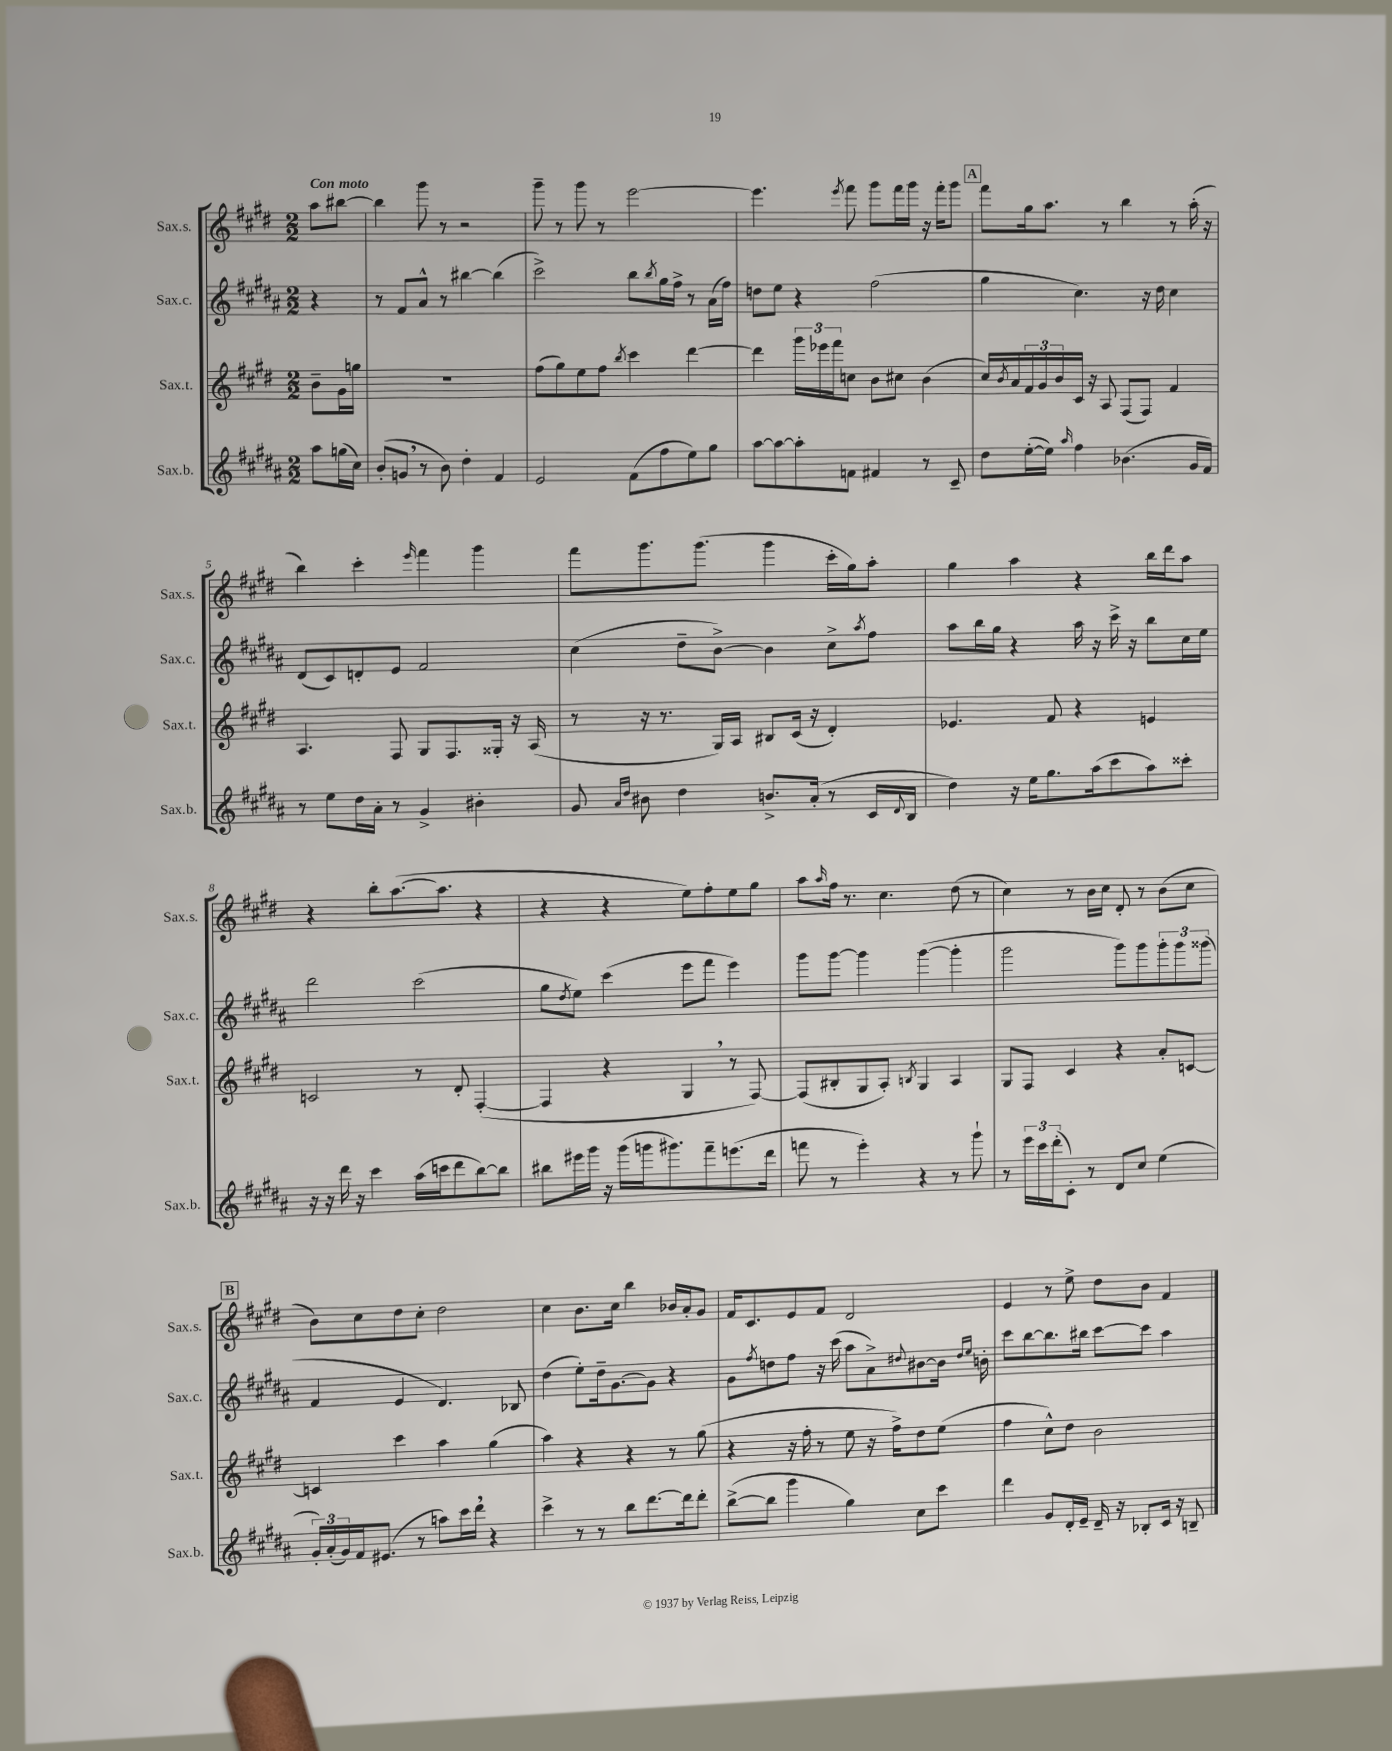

**kern	**kern	**kern	**kern
*staff4	*staff3	*staff2	*staff1
*clefG2	*clefG2	*clefG2	*clefG2
*k[f#c#g#d#a#]	*k[f#c#g#d#]	*k[f#c#g#d#a#]	*k[f#c#g#d#]
*M2/2	*M2/2	*M2/2	*M2/2
8aa#	8b~	4r	8aa
(16gg	16g#	.	[8bb#
16cc#)	16gg	.	.
=	=	=	=
(8b'	1r	8r	4bb#]
8g	.	8f#	.
8r	.	8a#^^	8ggg#
8b)	.	8r	8r
4dd#'	.	[4bb#	2r
4f#	.	(4bb#]	.
=	=	=	=
2e	(8ff#	2ccc#^)	8ggg#~
.	8gg#)	.	8r
.	8ee	.	8ggg#
.	8ff#	.	8r
.	8qbb	.	.
(8f#	4ccc#	8bb	[2eee
.	.	8qbb	.
8ff#	.	16gg#	.
.	.	16ff#^	.
8ee)	[4ddd#	8r	.
8gg#	.	(16a#	.
.	.	16ff#)	.
=	=	=	=
[8aa#	4ddd#]	8dd	4.eee]
8aa#_	.	8ee	.
8aa#']	24ggg#	4r	.
.	24eee-	.	.
.	24fff#	.	.
.	.	.	8qeee
8f	8cc	.	8fff#
4f#	8b	(2ff#	8ggg#
.	8cc#	.	16fff#
.	.	.	16ggg#
8r	(4b	.	16r
.	.	.	16fff#'
8c#~	.	.	8ggg#
=	=	=	=
8dd#	16cc#)	4gg#	8fff#
.	8qb	.	.
.	16a	.	.
([16ee'	24f#	.	16gg#
.	24g#	.	.
16ee])	.	.	8.aa
.	24b	.	.
16qqaa#	.	.	.
4ff#	16c#	4.cc#)	.
.	16r	.	.
.	8A	.	8r
(4.b-	(8F#	.	4bb
.	8F#)	16r	.
.	.	16dd#	.
.	4f#	4cc#	8r
16g#	.	.	(16aa'
16f#)	.	.	16r
=	=	=	=
8r	4.A	(8d#	4bb)
8ee	.	8c#)	.
16dd#	.	8d'	4ccc#'
16a#'	.	.	.
8r	8F#	8e	.
.	.	.	16qqeee
4g#^	8G#	2f#	4fff#
.	8.F#	.	.
4b#'	.	.	4ggg#
.	16G##'	.	.
.	16r	.	.
.	(16A	.	.
=	=	=	=
8g#	8r	(4cc#	8fff#
16qqa#	.	.	.
16qqdd#	.	.	.
8b#	16r	.	8.ggg#
.	8.r	.	.
4dd#	.	8dd#~	.
.	.	.	(8.ggg#
.	16G#)	[8b^)	.
.	16A	.	.
8.b^	8B#	4b]	4ggg#
.	(16c#	.	.
(16a#'	16r	.	.
8r	4d#')	8cc#^	16ccc#'
.	.	.	16gg#)
.	.	8qaa#	.
16c#	.	8ff#	8aa'
8qqd#	.	.	.
16B	.	.	.
=	=	=	=
4dd#)	4.e-	8aa#	4gg#
.	.	16bb	.
.	.	16gg#	.
16r	.	4r	4aa
16ee	.	.	.
8.gg#	8f#	.	.
.	4r	16aa#	4r
(16aa#	.	16r	.
8ccc#	.	16ccc#^	.
.	.	16r	.
8aa#)	4e	8bb	16bb
.	.	.	16ddd#
8ccc##'	.	16cc#	8aa
.	.	16ee	.
=	=	=	=
16r	2c	2ddd#	4r
16r	.	.	.
16ddd#	.	.	.
16r	.	.	.
4ccc#	.	.	8bb'
.	.	.	([8.aa
(16aa#	8r	(2ccc#	.
16ccc	.	.	8.aa]
8ddd#	8d#'	.	.
[8bb)	([4F#'	.	4r
8bb]	.	.	.
=	=	=	=
8bb#	4F#]	8gg#	4r
.	.	8qdd#	.
16eee#	.	8ee)	.
16ggg#	.	.	.
16r	4r	(4ccc#	4r
(16ggg#	.	.	.
16ggg	.	.	.
8.ggg#)	.	.	.
.	4G#	8eee	8ee)
8fff#~	.	8fff#	8ff#'
(8.eee	8r	4eee)	8ee
.	[8F#)	.	8gg#
16ddd#	.	.	.
=	=	=	=
8fff	(8F#]	8ggg#	8aa
.	.	.	16qqaa
8r	8B#'	[8ggg#	16ff#
.	.	.	8.r
4eee')	8G#	4ggg#]	.
.	8A')	.	4.cc#
.	8qB	.	.
4r	4G#	([4ggg#	.
8r	4A	4ggg#']	(8dd#
8ggg#`	.	.	8r
=	=	=	=
8r	8G#	2ggg#	4cc#)
24eee	8F#	.	.
24ccc#	.	.	.
(24ddd#'	.	.	.
8c#')	4c#	.	8r
8r	.	.	16b
.	.	.	16cc#
8d#	4r	8ggg#)	8d#'
8cc#	.	8ggg#	8r
(4ee	8a'	12ggg#'	(8b
.	.	12ggg#	.
.	[8c	.	8cc#
.	.	(12ggg##	.
=	=	=	=
24g#')	4c]	4f#	8b)
(24a#'	.	.	.
24g#)	.	.	.
16f#	.	.	8cc#
(8.e#	.	.	.
.	4ccc#	4e	8dd#
8r	.	.	8cc#'
8aa)	4aa	4.d#)	2dd#
16ccc#	.	.	.
16ddd#	.	.	.
4r	(4gg#	.	.
.	.	8B-	.
=	=	=	=
4ccc#^	4aa)	(4dd#	4cc#
8r	4r	8ee')	8.b
8r	.	16dd#~	.
.	.	[8.g#	16cc#
8bb	4r	.	4bb
[8.ddd#	.	8g#]	.
.	8r	4r	16b-
16ddd#]	.	.	16a'
8ddd#'	(8gg#	.	8g#
=	=	=	=
([8bb^	4r	8g#	16f#
.	.	.	8.c#
.	.	8qff#	.
8bb]	.	8dd	.
4ggg#	16r	8ff#	8e
.	16ff#'	.	.
.	8r	16r	8f#
.	.	(16ccc#	.
4gg#)	8ee	8aa#	2d#
.	16r	8a#^)	.
.	16ff#^)	.	.
.	.	8qqdd#	.
8cc#	8dd#	[8b#	.
8ccc#	(8ee	16b#]	.
.	.	16qqdd#	.
.	.	16qqee	.
.	.	16b'	.
=	=	=	=
4ddd#	4ff#	8ccc#	4e
.	.	[8bb	.
8g#	8cc#^^)	8.bb]	8r
16d#'	8dd#	.	8ee^
16e~	.	16bb#	.
16d#~	2b	[8ccc#	8dd#
16r	.	.	.
8B-'	.	8ccc#]	8b
16c#	.	4aa#	4f#
16r	.	.	.
8B~	.	.	.
==	==	==	==
*-	*-	*-	*-
